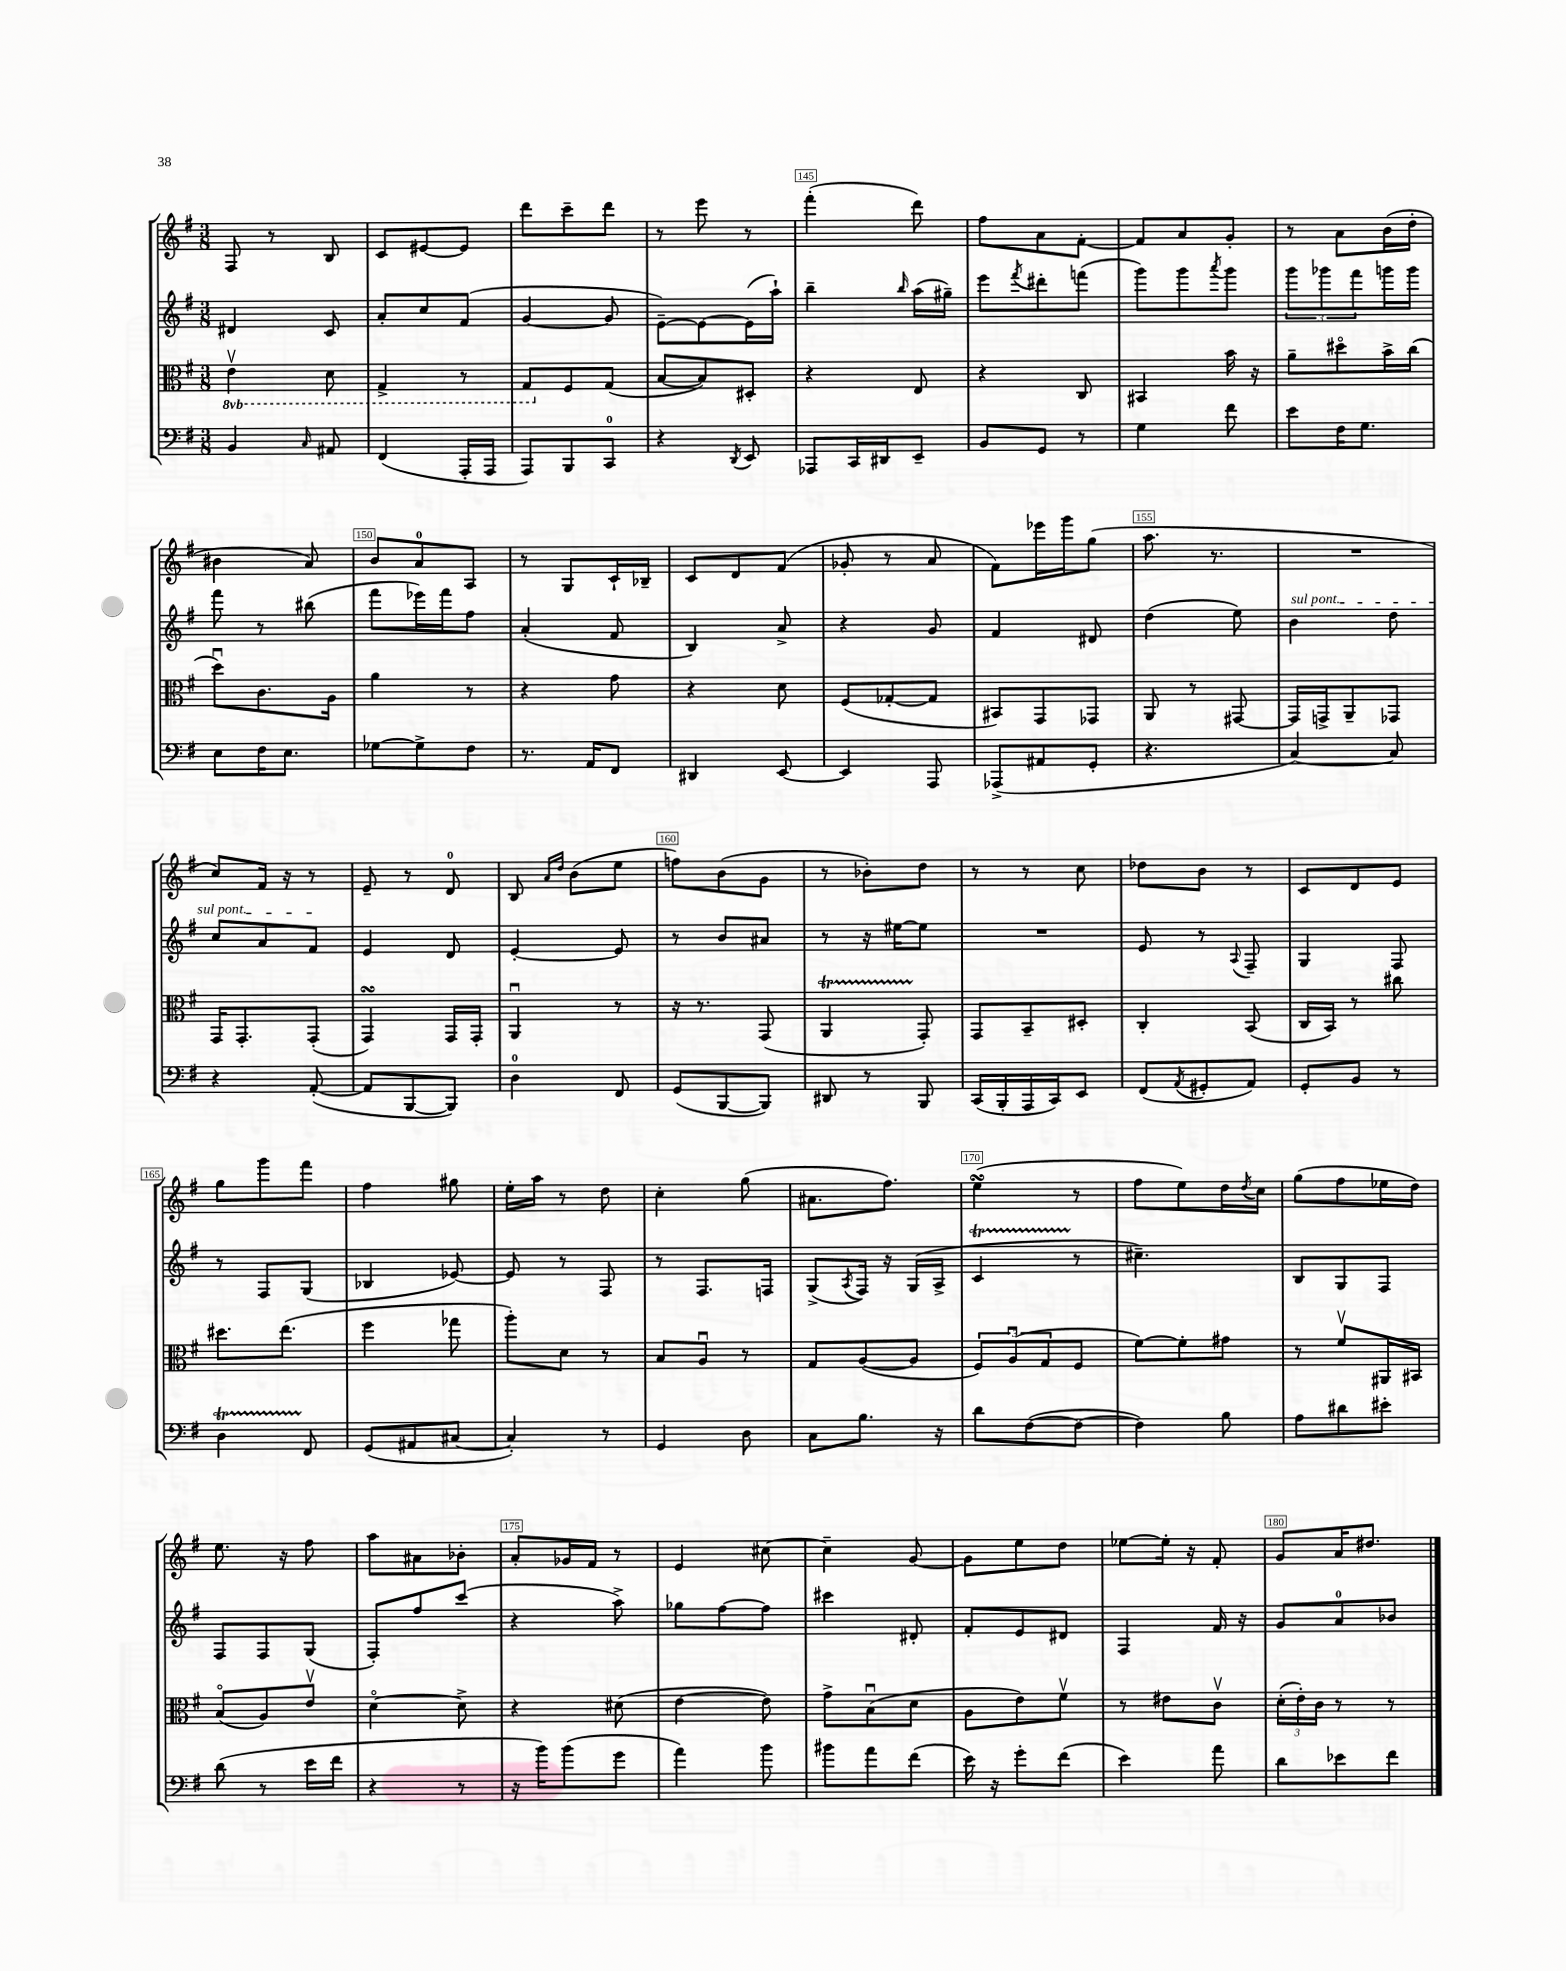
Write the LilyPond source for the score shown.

<<
\new StaffGroup <<
\new Staff = "s0" {
    \clef treble \key g \major \numericTimeSignature \time 3/8
    fis8 r8 b8 |
    c'8 eis'8~ eis'8 |
    d'''8 c'''8-- d'''8 |
    r8 e'''8 r8 |
    fis'''4-.( d'''8) |
    fis''8 a'8 fis'8~-. |
    fis'8 a'8 g'8-. |
    r8 a'8 b'16( d''16-. |
    bis'4 a'8) |
    b'8 a'8-0 a8 |
    r8 g8 c'16-! bes16-- |
    c'8 d'8 fis'8( |
    ges'8-. r8 a'8 |
    fis'8) ees'''16 g'''16 g''8( |
    a''8. r8. |
    R4. |
    c''8) fis'16 r16 r8 |
    e'8-- r8 d'8-0 |
    b8 \grace { a'16 d''16 } b'8( e''8 |
    f''8) b'8( g'8 |
    r8 bes'8-.) d''8 |
    r8 r8 c''8 |
    des''8 b'8 r8 |
    c'8 d'8 e'8 |
    g''8 g'''8 fis'''8 |
    fis''4 gis''8 |
    e''16-. a''16 r8 d''8 |
    c''4-. g''8( |
    ais'8. fis''8.) |
    e''4\turn( r8 |
    fis''8 e''8) d''16 \acciaccatura { d''8 } c''16 |
    g''8( fis''8 ees''16 d''16) |
    e''8. r16 fis''8 |
    a''8 ais'8 bes'8-. |
    a'8-. ges'16 fis'16 r8 |
    e'4 cis''8~ |
    cis''4-- g'8~ |
    g'8 e''8 d''8 |
    ees''8~ ees''16-. r16 fis'8-. |
    g'8 a'16 dis''8. \bar "|." |
}
\new Staff = "s1" {
    \clef treble \key g \major \numericTimeSignature \time 3/8
    dis'4 c'8 |
    a'8-. c''8 fis'8( |
    g'4~ g'8 |
    e'8~--) e'8~ e'16( a''16-!) |
    b''4-- \grace { b''16 } a''16( gis''16--) |
    e'''8 \acciaccatura { fis'''8 } dis'''8-. f'''8( |
    g'''8) g'''8 \acciaccatura { a'''8 } g'''8 |
    \tuplet 3/2 { g'''8 ges'''8 fis'''8 } g'''16 g'''16 |
    fis'''8 r8 bis''8( |
    fis'''8 ees'''16) fis'''16 fis''8 |
    a'4-.( fis'8 |
    b4) a'8-> |
    r4 g'8 |
    fis'4 dis'8 |
    d''4( e''8) |
    \once \override TextSpanner.bound-details.left.text = \markup { \italic "sul pont." } b'4\startTextSpan d''8 |
    c''8 a'8 fis'8\stopTextSpan |
    e'4 d'8 |
    e'4~-. e'8 |
    r8 b'8 ais'8 |
    r8 r16 eis''16~ eis''8 |
    R4. |
    e'8 r8 \appoggiatura { a8 } fis8-- |
    g4 fis8 |
    r8 fis8 g8( |
    bes4 ees'8~) |
    ees'8 r8 fis8 |
    r8 fis8. f16 |
    g8->( \acciaccatura { a8 } fis16) r16 g16( a16-> |
    c'4\startTrillSpan r8\stopTrillSpan |
    cis''4.--) |
    b8 g8 fis8 |
    fis8 fis8 g8( |
    fis8-.) fis''8 c'''8( |
    r4 a''8->) |
    ges''8 fis''8~ fis''8 |
    cis'''4 dis'8-. |
    fis'8-. e'8 dis'8 |
    fis4 fis'16 r16 |
    g'8 a'8-0 bes'8 \bar "|." |
}
\new Staff = "s2" {
    \clef alto \key g \major \numericTimeSignature \time 3/8 \set Staff.ottavationMarkups = #ottavation-simple-ordinals
    \ottava #-1 e4\upbow d8 |
    g,4-> r8 |
    g,8 \ottava #0 fis8 g8( |
    b8~ b8) dis8-. |
    r4 e8 |
    r4 c8 |
    bis,4 b'16 r16 |
    a'8-- dis''8\flageolet b'16-> c''16( |
    d''8\downbow) c'8. a16 |
    a'4 r8 |
    r4 g'8 |
    r4 d'8 |
    fis8( ges8~-. ges8 |
    bis,8) g,8 ges,8 |
    a,8 r8 gis,8~ |
    gis,16 g,16-> a,8-- ges,8 |
    g,16 g,8.-. g,8-.( |
    g,4\turn) g,16 g,16-. |
    a,4\downbow r8 |
    r16 r8. g,8( |
    a,4\startTrillSpan g,8-.\stopTrillSpan) |
    g,8 b,8-- dis8-. |
    c4-. b,8( |
    c16 b,16) r8 cis''8 |
    dis''8. e''8.( |
    fis''4 ges''8 |
    a''8-.) d'8 r8 |
    b8 a8\downbow r8 |
    g8 a8~( a8 |
    \tuplet 3/2 { fis8) a8\downbow( g8 } fis8 |
    fis'8~) fis'8-. gis'8 |
    r8 fis'8\upbow ais,16 bis,16 |
    b8\flageolet( a8) e'8\upbow |
    d'4~\flageolet d'8-> |
    r4 dis'8( |
    e'4~ e'8) |
    g'8-> b8\downbow( d'8 |
    a8 e'8) fis'8\upbow |
    r8 eis'8 c'8\upbow |
    \tuplet 3/2 { d'16-.( e'16-.) c'16 } r8 r8 \bar "|." |
}
\new Staff = "s3" {
    \clef bass \key g \major \numericTimeSignature \time 3/8
    b,4 \grace { c16 } ais,8 |
    fis,4( a,,16-. a,,16 |
    a,,8) b,,8 c,8-0 |
    r4 \acciaccatura { d,8 } e,8 |
    aes,,8 c,16 dis,16 e,8-- |
    b,8 g,8 r8 |
    g4 fis'8 |
    e'8 fis16 g8. |
    e8 fis16 e8. |
    ges8~ ges8-> fis8 |
    r8. a,16 fis,8 |
    dis,4 e,8~ |
    e,4 a,,8 |
    aes,,8->( ais,8 g,8-. |
    r4. |
    c4~) c8 |
    r4 a,8~-.( |
    a,8 b,,8~ b,,8) |
    d4-0 fis,8 |
    g,8( b,,8~ b,,8) |
    dis,8 r8 b,,8 |
    c,16( b,,16-. a,,16 c,16) e,8 |
    fis,8( \acciaccatura { a,8 } gis,8-. a,8) |
    g,8-. b,8 r8 |
    d4\startTrillSpan fis,8\stopTrillSpan |
    g,8( ais,8 cis8~ |
    cis4-.) r8 |
    g,4 d8 |
    c8 b8. r16 |
    d'8 fis8~( fis8~ |
    fis4) b8 |
    a8 dis'8 eis'8-. |
    d'8( r8 e'16 fis'16 |
    r4 r8 |
    r16 b'16) b'8( g'8 |
    a'4) b'8 |
    bis'8 a'8 fis'8( |
    e'16) r16 g'8-. fis'8( |
    e'4) a'8 |
    d'8 ees'8 fis'8 \bar "|." |
}
>>
>>
\layout { \context { \Score currentBarNumber = #141 \override BarNumber.break-visibility = ##(#f #t #t) barNumberVisibility = #(every-nth-bar-number-visible 5) \override BarNumber.stencil = #(make-stencil-boxer 0.1 0.3 ly:text-interface::print) } }
